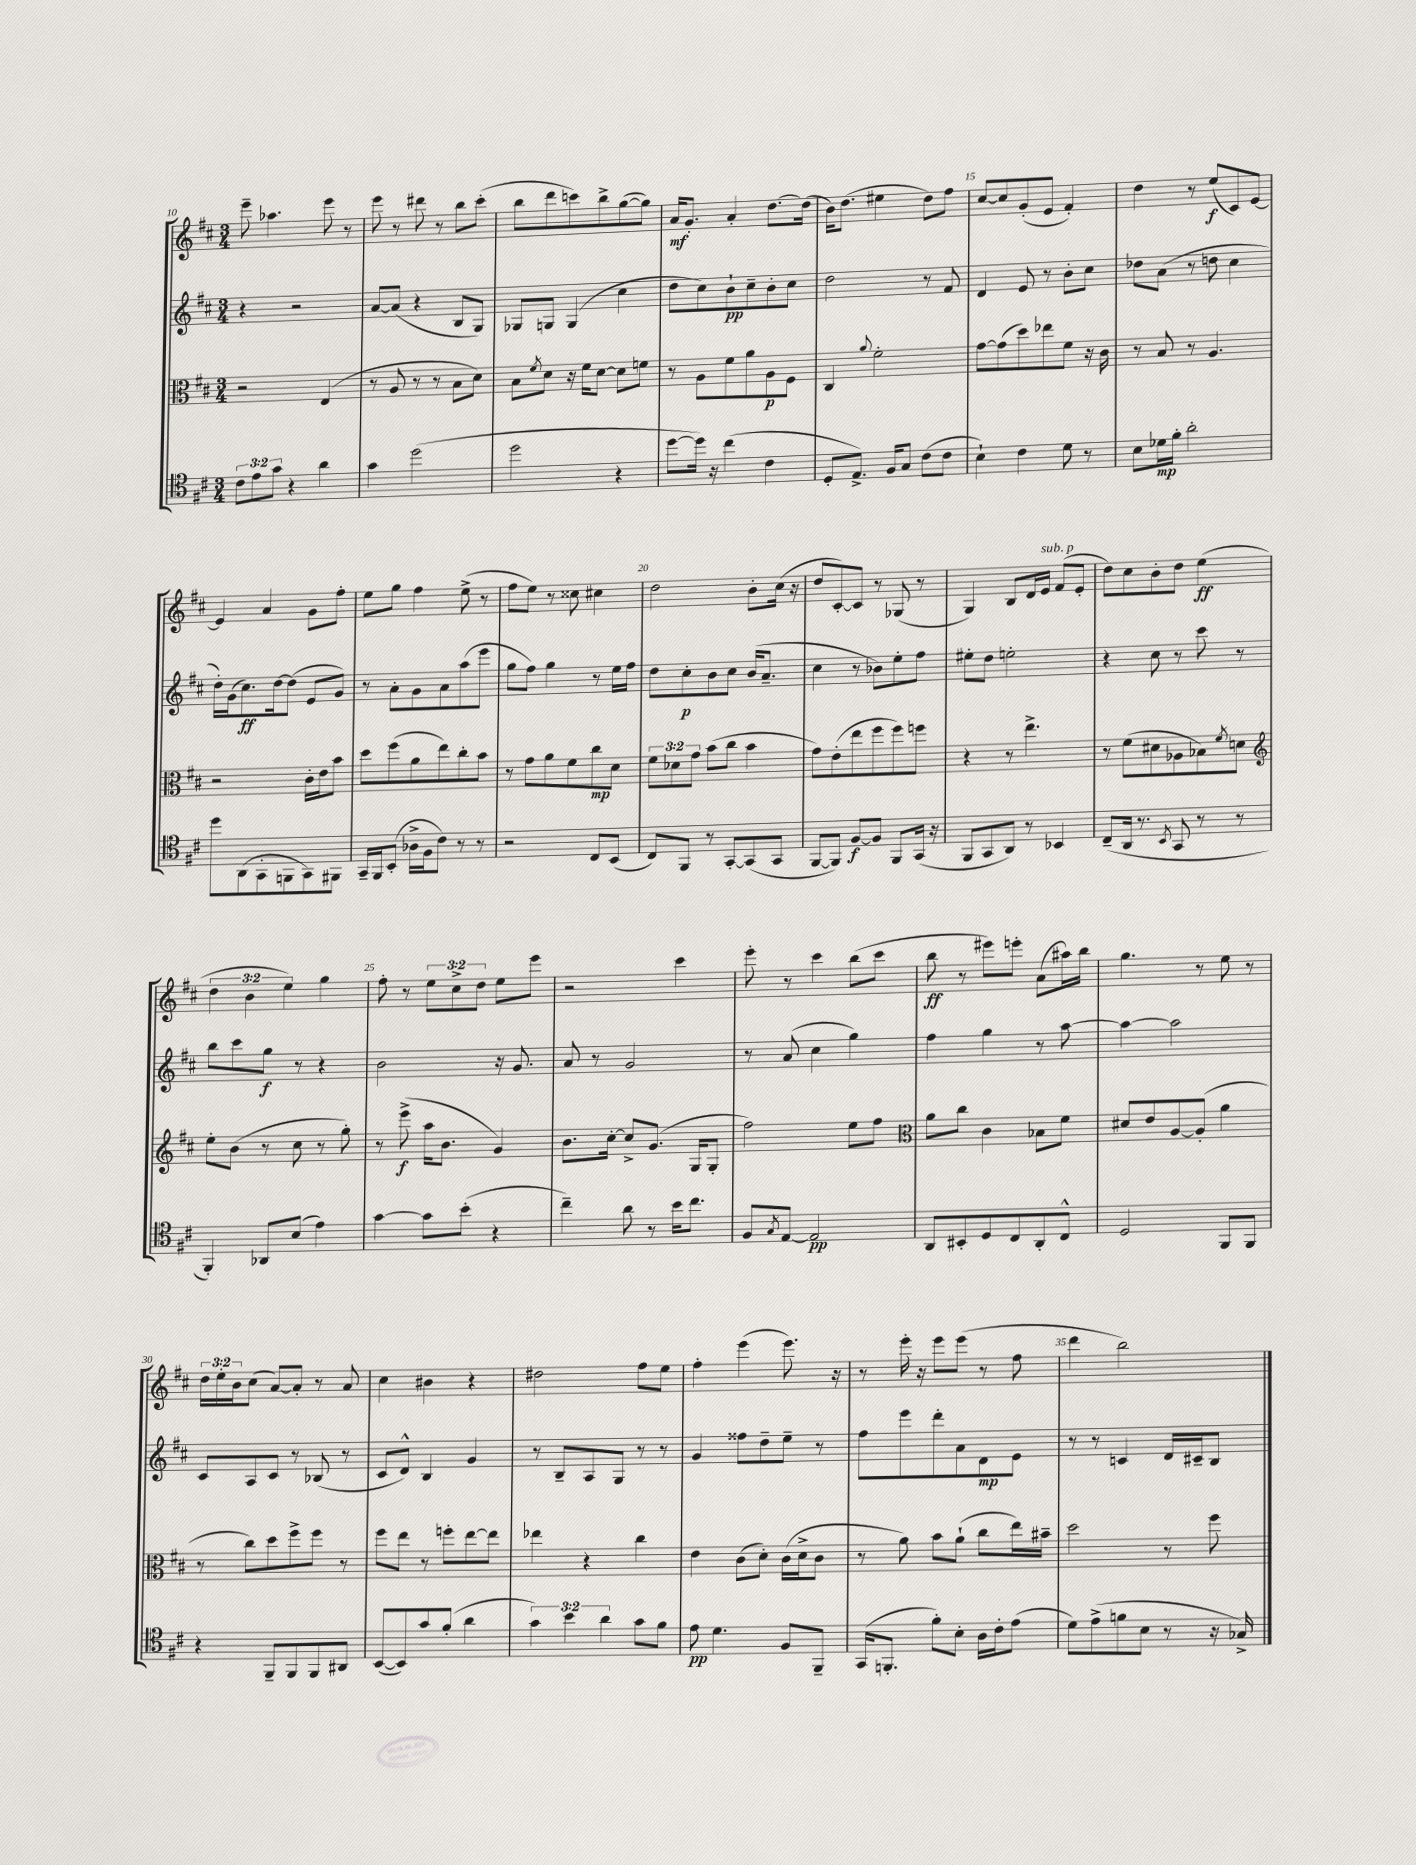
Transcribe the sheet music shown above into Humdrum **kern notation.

**kern	**kern	**kern	**kern
*staff4	*staff3	*staff2	*staff1
*clefC4	*clefC3	*clefG2	*clefG2
*k[f#c#]	*k[f#c#]	*k[f#c#]	*k[f#c#]
*M3/4	*M3/4	*M3/4	*M3/4
12c#	2r	4r	8eee~
12e	.	.	.
.	.	.	4.aa-
12g	.	.	.
4r	.	2r	.
4a	(4E	.	8eee
.	.	.	8r
=	=	=	=
4g	8r	[8a	8eee
.	8A	(8a]	8r
(2dd	8r	4r	8ddd#
.	8r	.	8r
.	8B	8B	8bb
.	8d)	8G)	(8ccc#'
=	=	=	=
2dd	8B	8G-	8bb
.	8qf#	.	.
.	8d	8G	8ddd
.	16r	(4G	8ccc)
.	16f#	.	.
.	[8d	.	8bb^
4r	8d]	4cc#	([8gg
.	8f	.	8gg])
=	=	=	=
[8dd	8r	8dd	16a
.	.	.	8.g'
16dd])	8A	8cc#)	.
16r	.	.	.
(4cc#	8f#	8b`	4a'
.	8a	8cc#~	.
4c#	8A	8b'	[8.dd
.	8F#	8cc#	.
.	.	.	(16dd]
=	=	=	=
8D'	4C#	2dd	16b)
.	.	.	(8.dd
8.E^)	.	.	.
.	8qqa	.	.
.	2f#'	.	4ee#
16F#	.	.	.
8G	.	.	.
(8c#	.	8r	8dd)
8c#	.	8f#	8ff#
=	=	=	=
4B`)	[8g	4d	[8cc#
.	(8g]	.	8cc#]
4c#	8dd)	8e	(8g'
.	8ee-	8r	8e
8d	8f#	8b'	4f#')
8r	16r	8cc#	.
.	16c#	.	.
=	=	=	=
8B	8r	8dd-	4dd
16d-	8B	(8a	.
16f#'	.	.	.
2a'	8r	8r	8r
.	4.A	8dd	(8ee
.	.	4cc#	8c#)
.	.	.	[8e
=	=	=	=
8dd	2r	16dd')	4e]
.	.	(16g	.
(8AA	.	8.cc#)	.
8GG'	.	.	4a
.	.	[16dd	.
8FF	.	(8dd]	.
8GG)	16c#'	8e	8g
.	16e	.	.
8FF#	8b	8g)	8ff#'
=	=	=	=
16GG~	8dd	8r	8ee
16FF#	.	.	.
(8BB'	(8ff#	8a'	8gg
16A-^	8a	8g	4ff#
16F#	.	.	.
8c#)	8ee)	8a	.
8r	8cc#'	(8aa	(8ee^
8r	8b	8eee	8r
=	=	=	=
2r	8r	8gg	8ff#
.	8g	8ff#)	8ee)
.	8a	4gg	8r
.	8f#	.	8cc##
8C#	8cc#	8r	4cc#
(8BB	8d	16ee	.
.	.	16ff#	.
=	=	=	=
8C#)	12f#	8dd	2dd
.	12d-	.	.
8FF#	.	8cc#'	.
.	12g	.	.
8r	(8b	8b	.
[8GG'	8cc#	8cc#	.
(8GG]	4b	(16b	8b'
.	.	8.a~	.
8GG	.	.	(16cc#
.	.	.	16r
=	=	=	=
[8FF#	8g)	4cc#	8dd
8FF#])	(8e'	.	[8c#')
[8F#	8ee	8r	8c#]
8F#]	8ff#	8b-)	8r
8FF#	8ff#)	8ee'	(8G-
(16GG	8ff	8ff#	8r
16r	.	.	.
=	=	=	=
8FF#	4r	8ee#'	4G)
8GG	.	8dd	.
8AA)	8r	2ee'	8B
8r	4.ee^	.	16d
.	.	.	16e
4BB-	.	.	(8f#
.	.	.	8e'
=	=	=	=
(8C#~	8r	4r	8dd)
16AA	(8f#	.	8cc#
8.r	.	.	.
.	8d#	8cc#	8b'
8qBB	.	.	.
8GG	8A-	8r	8dd
8r	8B-)	8ccc#	(4ee
.	8qf#	.	.
8r	8d	8r	.
=	=	=	=
*	*clefG2	*	*
4FF#')	8ee'	8bb	6dd
.	(8b	8ccc#	.
.	.	.	6b
8AA-	8r	8gg	.
.	.	.	6ee)
(8B	8cc#	8r	.
4e)	8r	4r	4gg
.	8gg')	.	.
=	=	=	=
[4g	8r	2b	8ff#'
.	(8eee^	.	8r
8g]	16aa	.	12ee
.	8.b	.	.
.	.	.	12cc#^
(8b'	.	.	.
.	.	.	12dd
4r	4g)	16r	8ee
.	.	8.g	.
.	.	.	8eee
=	=	=	=
4cc#~)	8.b	8a	2r
.	.	8r	.
.	[16cc#'	.	.
8a	8cc#^]	2g	.
8r	(8.g	.	.
16b	.	.	4ccc#
8.cc#	16G	.	.
.	8G'	.	.
=	=	=	=
8F#	2ff#)	8r	8eee'
8qG	.	.	.
[8E	.	(8a	8r
2E]	.	4cc#	4ccc#
.	8ee	4gg)	(8bb
.	8ff#	.	8ccc#
=	=	=	=
*	*clefC3	*	*
8AA	8a	4ff#	8bb
8BB#'	8cc#	.	8r
8D	4c#	4gg	8eee#)
8C#	.	.	8eee'
8AA'	8B-	8r	(8a
8C#^^	8f#	[8aa	16aa#)
.	.	.	16bb
=	=	=	=
2D	8d#	4aa_	4.gg
.	8e	.	.
.	[8A	2aa]	.
.	(8A']	.	8r
8FF#	4a	.	8ee
8FF#	.	.	8r
=	=	=	=
4r	8r	8c#	24dd
.	.	.	24ee'
.	.	.	24b
.	8cc#)	8A	(8cc#
8FF#~	8dd	8c#	[8a)
8FF#	8ff#^	8r	8a']
8FF#	8ff#	(8B-	8r
8AA#	8r	8r	8a
=	=	=	=
([8BB	8ff#	8c#	4cc#
8BB])	8ee	8d^^)	.
8g	8r	4B	4b#
(8f#'	8ff'	.	.
4a	[8ee	4g	4r
.	8ee]	.	.
=	=	=	=
6g)	4ee-	8r	2dd#
.	.	8B~	.
6b	.	.	.
.	4r	8A	.
6a	.	.	.
.	.	8G	.
8g	4cc#	8r	8ff#
8f#	.	8r	8ee
=	=	=	=
8e	4e	4g	4ff#'
4.d	.	.	.
.	(8c#	8ff##	(4eee
.	8d')	8dd~	.
8F#	(16c#	8ee~	8.eee)
.	16d^	.	.
8FF#~	8c#	8r	.
.	.	.	16r
=	=	=	=
(16GG	8r	8ff#	8r
8.FF'	.	.	.
.	8a)	8eee	16eee'
.	.	.	16r
8f#')	8b	8ddd'	8eee
8B'	(8a`	8a	(8eee
16A	8cc#	8d	8r
16c#'	.	.	.
(8e	16ee)	8e	8ff#
.	16b#~	.	.
=	=	=	=
8d)	2dd	8r	4ddd
(8e^	.	8r	.
8f	.	4c	2bb)
8B	.	.	.
8r	8r	16d	.
.	.	16c#~	.
16r	8ff#	8B	.
16G-^)	.	.	.
==	==	==	==
*-	*-	*-	*-
